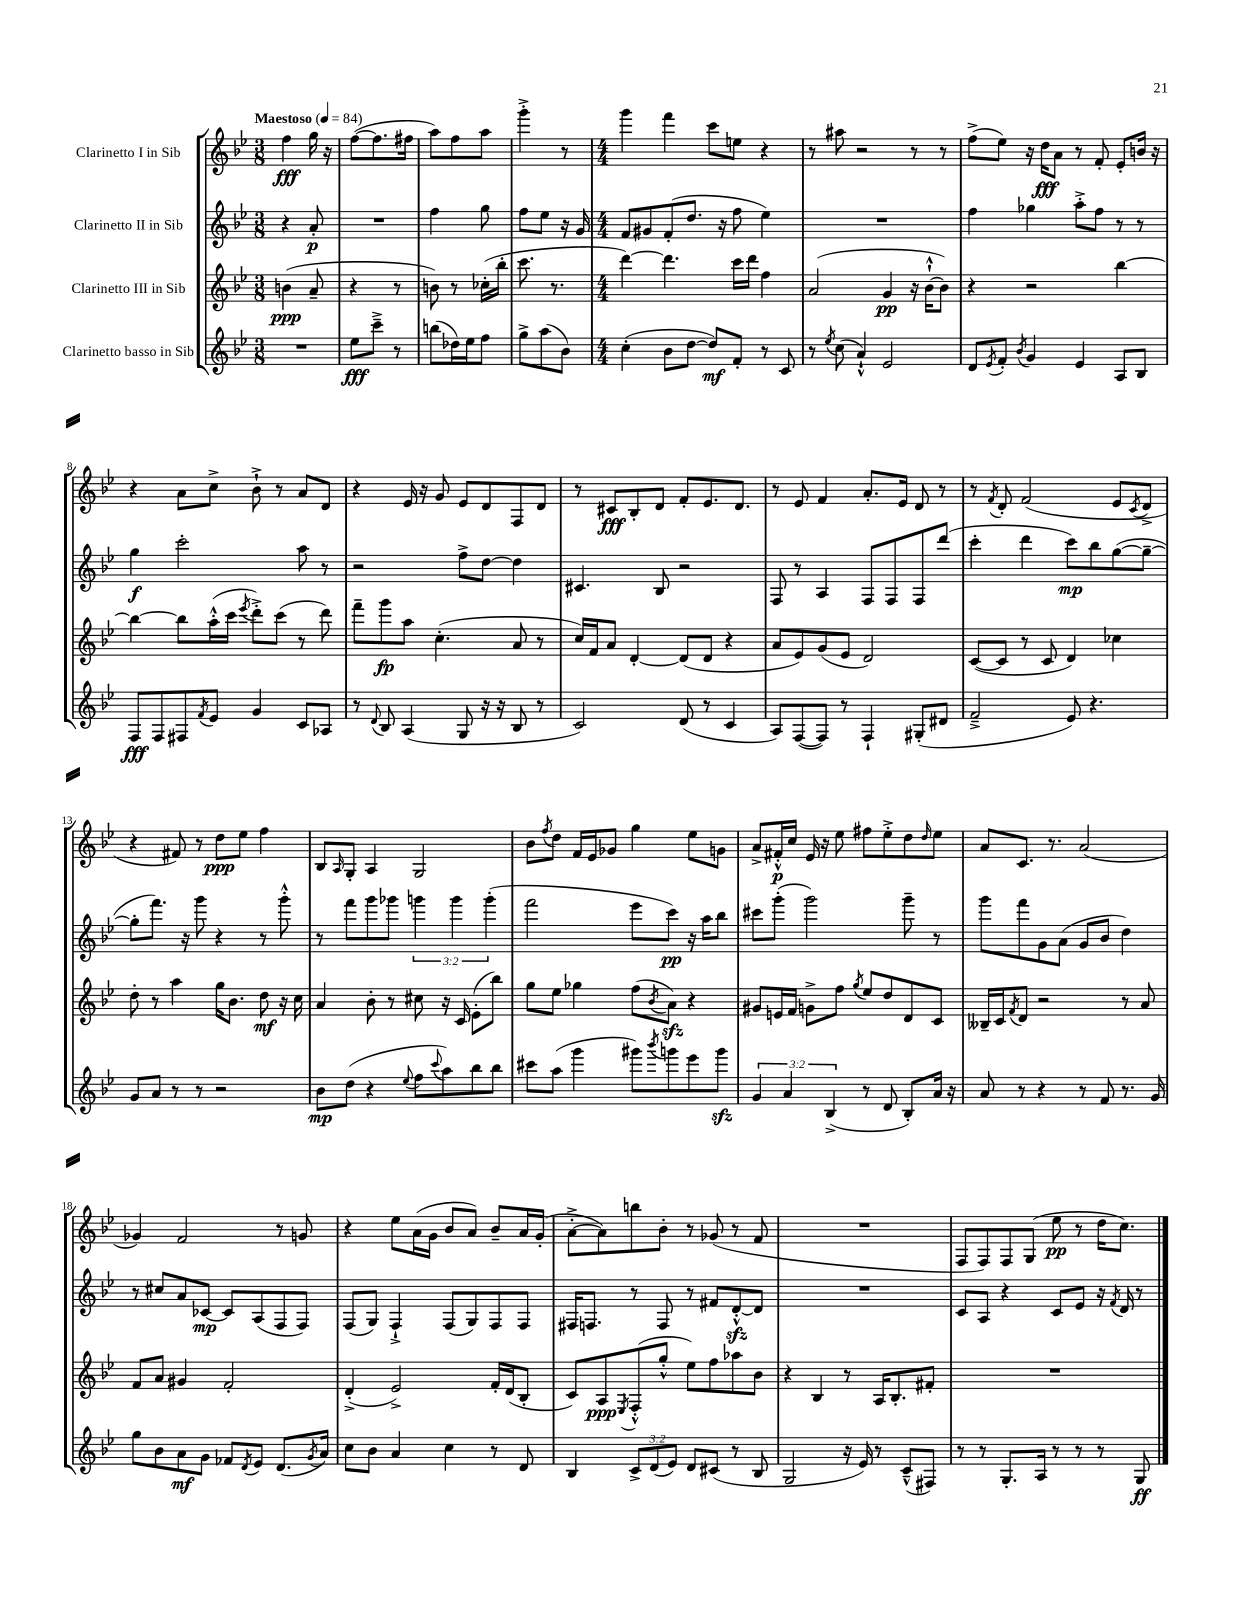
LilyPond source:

<<
\new StaffGroup <<
\new Staff = "s0" \with { instrumentName = "Clarinetto I in Sib" } {
    \clef treble \key bes \major \numericTimeSignature \time 3/8 \tempo "Maestoso" 4 = 84
    f''4\fff g''16 r16 |
    f''8~( f''8. fis''16 |
    a''8) f''8 a''8 |
    g'''4-.-> r8 |
    \numericTimeSignature \time 4/4 g'''4 f'''4 c'''8 e''8 r4 |
    r8 ais''8 r2 r8 r8 |
    f''8->( ees''8) r16 d''16\fff a'8 r8 f'8-. ees'8-. b'16 r16 |
    r4 a'8 c''8-> bes'8-!-> r8 a'8 d'8 |
    r4 ees'16 r16 g'8 ees'8 d'8 f8 d'8 |
    r8 cis'8\fff bes8-. d'8 f'8-. ees'8. d'8. |
    r8 ees'8 f'4 a'8.-. ees'16 d'8 r8 |
    r8 \acciaccatura { f'8 } d'8-. f'2( ees'8 \acciaccatura { c'8 } d'8-> |
    r4 fis'8) r8 d''8\ppp ees''8 f''4 |
    bes8 \grace { a16 } g8-. a4 g2 |
    bes'8 \acciaccatura { f''8 } d''8 f'16 ees'16 ges'8 g''4 ees''8 g'8 |
    a'8-> fis'16-.-^\p c''16 ees'16 r16 ees''8 fis''8 ees''8-.-> d''8 \grace { d''16 } ees''8 |
    a'8 c'8. r8. a'2( |
    ges'4) f'2 r8 g'8 |
    r4 ees''8 a'16( g'16 bes'8 a'8) bes'8-- a'16 g'16-.( |
    a'8~-.-> a'8) b''8 bes'8-. r8 ges'8( r8 f'8 |
    R1 |
    f8 f8) f8 g8( ees''8\pp r8 d''16 c''8.) \bar "|." |
}
\new Staff = "s1" \with { instrumentName = "Clarinetto II in Sib" } {
    \clef treble \key bes \major \numericTimeSignature \time 3/8 \override Staff.TupletNumber.text = #tuplet-number::calc-fraction-text
    r4 a'8-.\p |
    R4. |
    f''4 g''8 |
    f''8 ees''8 r16 g'16 |
    \numericTimeSignature \time 4/4 f'8 gis'8 f'8-.( d''8. r16 f''8 ees''4) |
    R1 |
    f''4 ges''4 a''8-.-> f''8 r8 r8 |
    g''4\f c'''2-. a''8 r8 |
    r2 f''8-> d''8~ d''4 |
    cis'4. bes8 r2 |
    f8 r8 a4 f8 f8 f8 d'''8( |
    c'''4-. d'''4 c'''8\mp) bes''8 g''8~( g''8~-- |
    g''8-. f'''8.) r16 g'''8 r4 r8 g'''8-.-^ |
    r8 f'''8 g'''8 ges'''8 \tuplet 3/2 { g'''4 g'''4 g'''4-.( } |
    f'''2 ees'''8 c'''8\pp) r16 a''16 bes''8 |
    cis'''8 g'''8-.( g'''2) g'''8-- r8 |
    g'''8 f'''8 g'8 a'8( g'8 bes'8 d''4) |
    r8 cis''8 a'8 ces'8~\mp ces'8 a8( f8 f8) |
    f8( g8) f4-!-> f8( g8) f8 f8 |
    fis16 f8. r8 f8 r8 fis'8 d'8~-.-^\sfz d'8 |
    R1 |
    c'8 a8 r4 c'8 ees'8 r16 \acciaccatura { f'8 } d'16 r8 \bar "|." |
}
\new Staff = "s2" \with { instrumentName = "Clarinetto III in Sib" } {
    \clef treble \key bes \major \numericTimeSignature \time 3/8
    b'4\ppp( a'8-- |
    r4 r8 |
    b'8) r8 ces''16-.( bes''16-. |
    c'''8. r8. |
    \numericTimeSignature \time 4/4 d'''4~) d'''4. c'''16 d'''16 f''4 |
    a'2( g'4\pp r16 bes'16~-!-^ bes'8) |
    r4 r2 bes''4~ |
    bes''4~ bes''8 a''16-.-^( c'''16 \acciaccatura { ees'''8 } d'''8-.->) c'''8( r8 d'''8) |
    f'''8-- g'''8\fp a''8 c''4.-.( a'8 r8 |
    c''16) f'16 a'8 d'4~-. d'8( d'8 r4 |
    a'8 ees'8) g'8( ees'8 d'2) |
    c'8~( c'8 r8 c'8 d'4) ces''4 |
    d''8-. r8 a''4 g''16 bes'8. d''8\mf r16 c''16 |
    a'4 bes'8-. r8 cis''8 r16 c'16 ees'8-.( bes''8) |
    g''8 ees''8 ges''4 f''8( \acciaccatura { bes'8 } a'8\sfz) r4 |
    gis'8 e'16 f'16 g'8-> f''8 \acciaccatura { g''8 } ees''8 d''8 d'8 c'8 |
    beses16-- c'16 \acciaccatura { f'8 } d'8 r2 r8 a'8 |
    f'8 a'8 gis'4 f'2-. |
    d'4-.->( ees'2->) f'16-. d'16( bes8-. |
    c'8) a8\ppp \acciaccatura { ees8 } f8-.-^( g''8-.-^ ees''8) f''8 aes''8 bes'8 |
    r4 bes4 r8 a16 bes8.-. fis'8-. |
    R1 \bar "|." |
}
\new Staff = "s3" \with { instrumentName = "Clarinetto basso in Sib" } {
    \clef treble \key bes \major \numericTimeSignature \time 3/8 \override Staff.TupletNumber.text = #tuplet-number::calc-fraction-text
    R4. |
    ees''8\fff c'''8---> r8 |
    b''8( des''16) ees''16 f''8 |
    g''8-> a''8( bes'8) |
    \numericTimeSignature \time 4/4 c''4-.( bes'8 d''8~ d''8\mf) f'8-. r8 c'8 |
    r8 \acciaccatura { ees''8 } c''8( a'4-!-^) ees'2 |
    d'8 \acciaccatura { ees'8 } f'8-. \acciaccatura { bes'8 } g'4 ees'4 a8 bes8 |
    f8\fff f8 fis8 \acciaccatura { f'8 } ees'8 g'4 c'8 aes8 |
    r8 \appoggiatura { d'8 } bes8 a4( g8 r16 r16 bes8 r8 |
    c'2) d'8( r8 c'4 |
    a8) f8~( f8) r8 f4-! gis8-.( dis'8 |
    f'2---> ees'8) r4. |
    g'8 a'8 r8 r8 r2 |
    bes'8\mp d''8( r4 \appoggiatura { ees''8 } f''8 \appoggiatura { c'''8 } a''8) bes''8 bes''8 |
    cis'''8 a''8( g'''4 gis'''8) \acciaccatura { bes'''8 } g'''8 ees'''8 g'''8\sfz |
    \tuplet 3/2 { g'4 a'4 bes4->( } r8 d'8 bes8-.) a'16 r16 |
    a'8 r8 r4 r8 f'8 r8. g'16 |
    g''8 bes'8 a'8\mf g'8 fes'8 \acciaccatura { d'8 } ees'8 d'8.( \acciaccatura { g'8 } a'16) |
    c''8 bes'8 a'4 c''4 r8 d'8 |
    bes4 \tuplet 3/2 { c'8-> d'8( ees'8) } d'8 cis'8( r8 bes8 |
    g2 r16 ees'16) r8 c'8---^( fis8) |
    r8 r8 g8.-. a16 r8 r8 r8 g8\ff \bar "|." |
}
>>
>>
